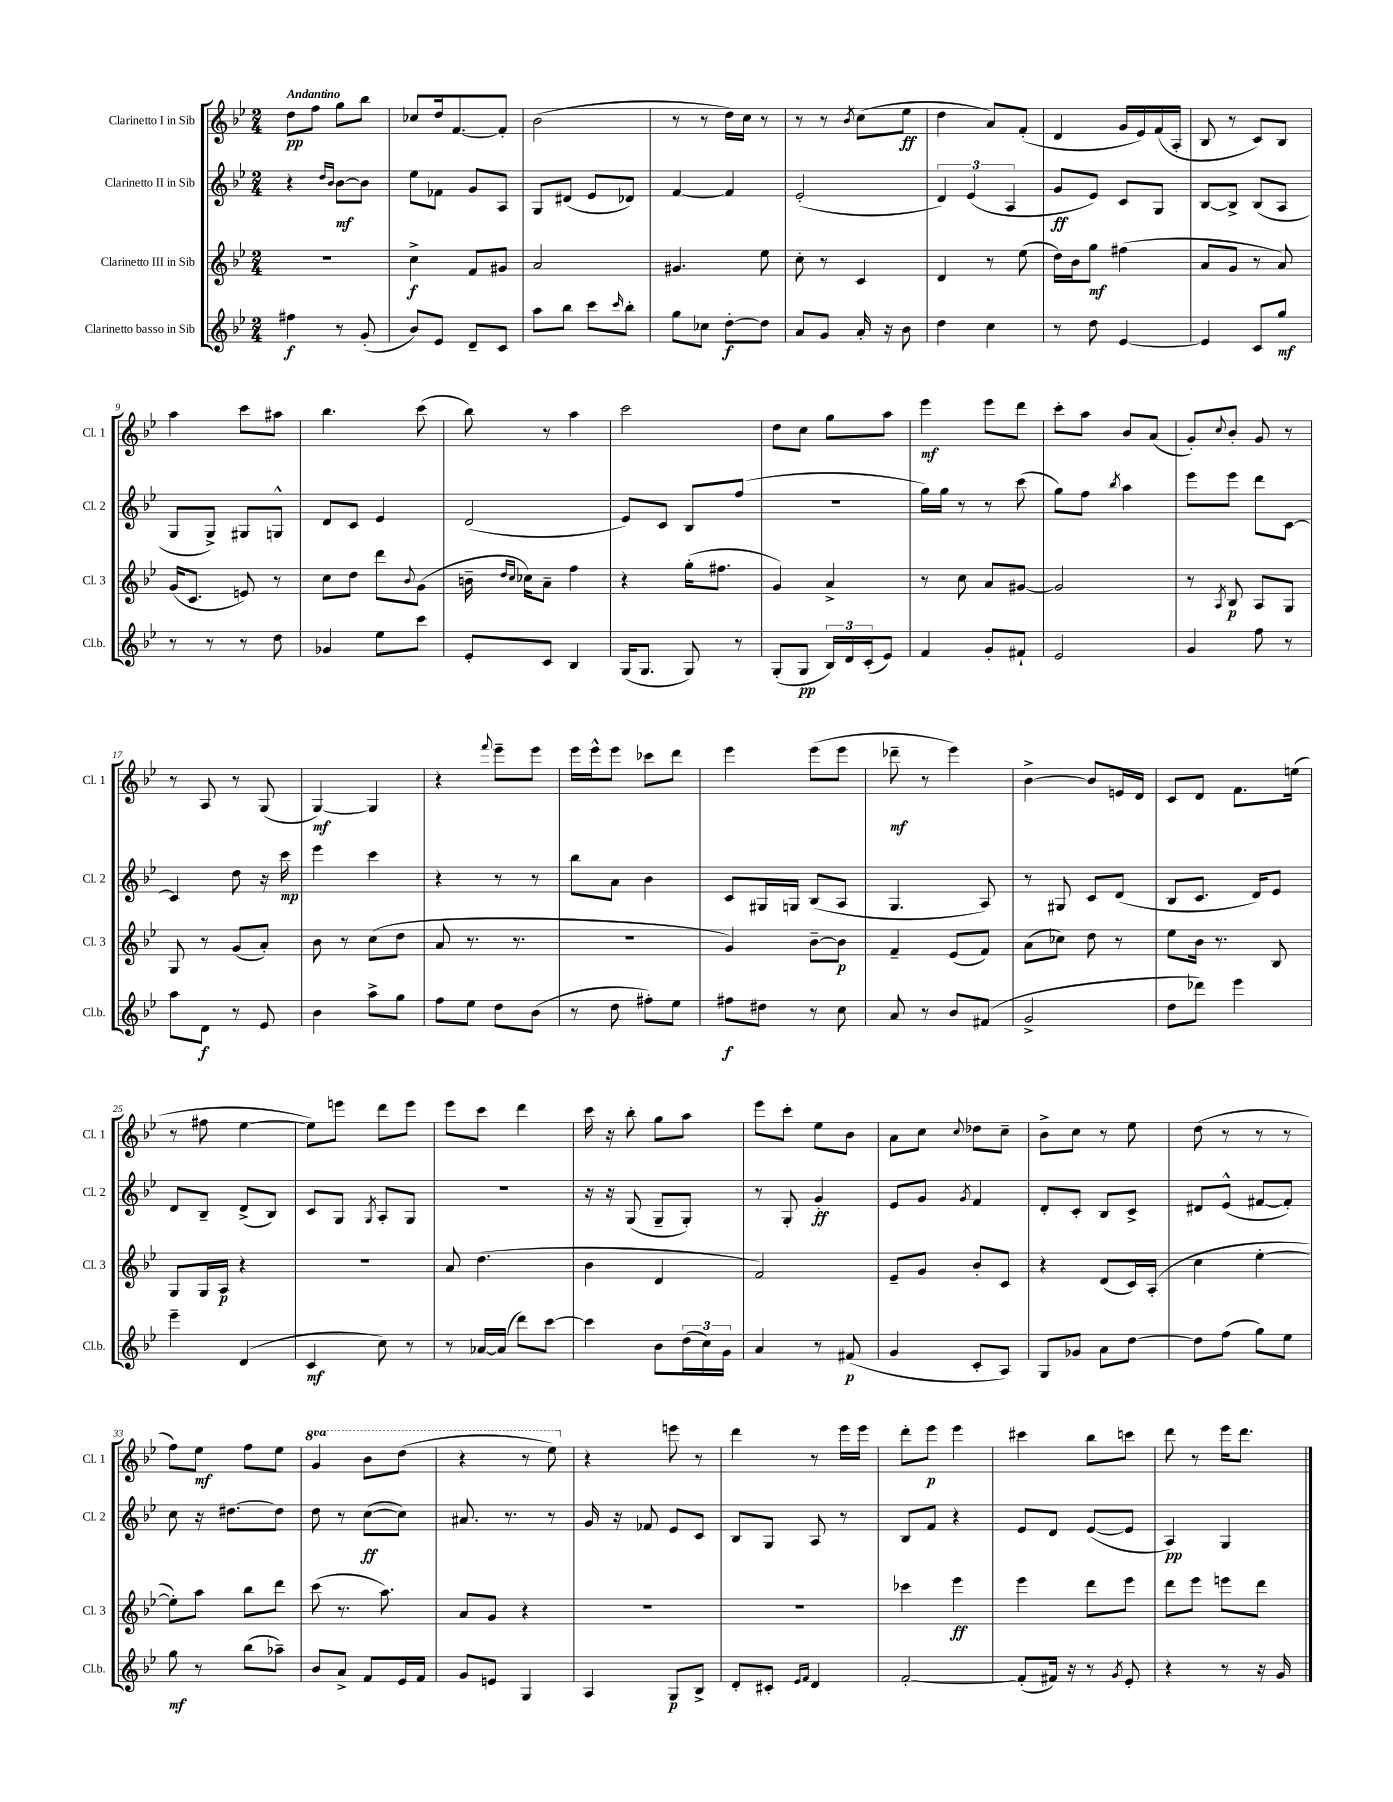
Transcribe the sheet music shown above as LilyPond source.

<<
\new StaffGroup <<
\new Staff = "s0" \with { instrumentName = "Clarinetto I in Sib" shortInstrumentName = "Cl. 1" } {
    \clef treble \key bes \major \numericTimeSignature \time 2/4 \set Staff.ottavationMarkups = #ottavation-simple-ordinals \tempo "Andantino"
    d''8\pp f''8 g''8 bes''8 |
    ces''8 d''16 f'8.~ f'8-. |
    bes'2( |
    r8 r8 d''16) c''16 r8 |
    r8 r8 \acciaccatura { bes'8 } c''8( ees''8\ff |
    d''4 a'8) f'8-.( |
    d'4 g'16 ees'16) f'16( a16-. |
    bes8 r8 c'8) bes8 |
    a''4 c'''8 ais''8 |
    bes''4. c'''8( |
    bes''8) r8 a''4 |
    c'''2 |
    d''8 c''8 g''8 a''8 |
    ees'''4\mf ees'''8 d'''8 |
    c'''8-. a''8 bes'8 a'8( |
    g'8-.) \appoggiatura { c''8 } bes'8-. g'8 r8 |
    r8 a8 r8 g8( |
    g4~\mf) g4 |
    r4 \appoggiatura { f'''8 } ees'''8-- ees'''8 |
    ees'''16 ees'''16-^ ees'''8 ces'''8 d'''8 |
    ees'''4 ees'''8( ees'''8 |
    des'''8--\mf r8 ees'''4) |
    bes'4~-> bes'8 e'16 d'16 |
    c'8 d'8 f'8. e''16( |
    r8 fis''8 ees''4~ |
    ees''8) e'''8 d'''8 e'''8 |
    ees'''8 c'''8 d'''4 |
    c'''16 r16 bes''8-. g''8 a''8 |
    ees'''8 c'''8-. ees''8 bes'8 |
    a'8 c''8 \appoggiatura { c''8 } des''8 c''8-- |
    bes'8-> c''8 r8 ees''8 |
    d''8( r8 r8 r8 |
    f''8) ees''8\mf f''8 ees''8 |
    \ottava #1 g''4 bes''8 d'''8( |
    r4 r8 ees'''8) \ottava #0 |
    r4 e'''8 r8 |
    d'''4 r8 ees'''16 ees'''16 |
    d'''8-. ees'''8\p ees'''4 |
    cis'''4 bes''8 c'''8 |
    d'''8 r8 ees'''16 d'''8. \bar "|." |
}
\new Staff = "s1" \with { instrumentName = "Clarinetto II in Sib" shortInstrumentName = "Cl. 2" } {
    \clef treble \key bes \major \numericTimeSignature \time 2/4
    r4 \grace { d''16 bes'16 } bes'8~\mf bes'8 |
    ees''8 fes'8 g'8 a8 |
    g8 dis'8( ees'8 des'8) |
    f'4~ f'4 |
    ees'2-.( |
    \tuplet 3/2 { d'4) ees'4( a4 } |
    g'8\ff ees'8) c'8 g8 |
    bes8~ bes8-> bes8( a8 |
    g8 g8->) gis8 g8-^ |
    d'8 c'8 ees'4 |
    d'2( |
    ees'8) c'8 bes8 f''8( |
    r2 |
    g''16) g''16 r8 r8 c'''8( |
    g''8) f''8 \acciaccatura { bes''8 } a''4 |
    ees'''8 ees'''8 d'''8 c'8~ |
    c'4 d''8 r16 c'''16\mp |
    ees'''4 c'''4 |
    r4 r8 r8 |
    bes''8 a'8 bes'4 |
    c'8 gis16 g16 bes8( a8 |
    g4. a8) |
    r8 gis8 c'8 d'8( |
    bes8 c'8. d'16) ees'8 |
    d'8 bes8-- d'8->( bes8) |
    c'8 g8 \acciaccatura { g8 } a8-. g8 |
    R2 |
    r16 r16 g8( g8-- g8-.) |
    r8 g8-. g'4-.\ff |
    ees'8 g'8 \acciaccatura { g'8 } f'4 |
    d'8-. c'8-. bes8 c'8-> |
    dis'8 ees'8-^( fis'8~ fis'8-.) |
    c''8 r16 dis''8.~ dis''8 |
    d''8 r8 c''8~\ff( c''8) |
    ais'8. r8. r8 |
    g'16 r16 fes'8 ees'8 c'8 |
    bes8 g8 a8 r8 |
    bes8 f'8 r4 |
    ees'8 d'8 ees'8~( ees'8 |
    a4\pp) g4 \bar "|." |
}
\new Staff = "s2" \with { instrumentName = "Clarinetto III in Sib" shortInstrumentName = "Cl. 3" } {
    \clef treble \key bes \major \numericTimeSignature \time 2/4
    R2 |
    c''4->\f f'8 gis'8 |
    a'2 |
    gis'4. ees''8 |
    c''8-. r8 c'4 |
    d'4 r8 ees''8( |
    d''16) bes'16 g''8\mf fis''4( |
    a'8 g'8 r8 a'8) |
    g'16( c'8. e'8) r8 |
    c''8 d''8 d'''8 \appoggiatura { bes'8 } g'8( |
    b'16-- \grace { d''16 c''16 } ces''16) a'8-- f''4 |
    r4 g''16-.( fis''8. |
    g'4) a'4-> |
    r8 c''8 a'8 gis'8~ |
    gis'2 |
    r8 \acciaccatura { a8 } bes8\p a8 g8 |
    g8 r8 g'8( a'8-.) |
    bes'8 r8 c''8( d''8 |
    a'8 r8. r8. |
    r2 |
    g'4) bes'8~-- bes'8\p |
    f'4-- ees'8( f'8) |
    a'8( ces''8) d''8 r8 |
    ees''8 bes'16 r8. bes8 |
    g8 g16 a16\p r4 |
    R2 |
    a'8 d''4.( |
    bes'4 d'4 |
    f'2) |
    ees'8-- g'8 bes'8-. c'8 |
    r4 d'8( c'16) a16-.( |
    c''4 ees''4~-. |
    ees''8-.) a''8 bes''8 d'''8 |
    c'''8( r8. a''8.) |
    a'8 g'8 r4 |
    R2 |
    R2 |
    ces'''4 ees'''4\ff |
    ees'''4 d'''8 ees'''8 |
    d'''8 ees'''8 e'''8 d'''8 \bar "|." |
}
\new Staff = "s3" \with { instrumentName = "Clarinetto basso in Sib" shortInstrumentName = "Cl.b." } {
    \clef treble \key bes \major \numericTimeSignature \time 2/4
    fis''4\f r8 g'8-.( |
    bes'8) ees'8 d'8-- c'8 |
    a''8 bes''8 c'''8 \grace { c'''16 } bes''8-. |
    g''8 ces''8 d''8~-.\f d''8 |
    a'8 g'8 a'16-. r16 bes'8 |
    d''4 c''4 |
    r8 d''8 ees'4~ |
    ees'4 c'8 g''8\mf |
    r8 r8 r8 d''8 |
    ges'4 ees''8 c'''8 |
    ees'8-. c'8 bes4 |
    g16( g8. g8) r8 |
    g8-.( g8\pp \tuplet 3/2 { bes16) d'16 c'16-.( } ees'8) |
    f'4 g'8-. fis'8-! |
    ees'2 |
    g'4 f''8 r8 |
    a''8 d'8\f r8 ees'8 |
    bes'4 a''8-> g''8 |
    f''8 ees''8 d''8 bes'8( |
    r8 d''8 fis''8-.) ees''8 |
    fis''8\f dis''8 r8 c''8 |
    a'8 r8 bes'8 fis'8( |
    g'2-> |
    d''8 des'''8) ees'''4 |
    ees'''4-- d'4( |
    c'4\mf c''8) r8 |
    r8 aes'16~ aes'16( d'''8) c'''8~ |
    c'''4 bes'8 \tuplet 3/2 { d''16( c''16) g'16 } |
    a'4 r8 fis'8\p( |
    g'4 c'8-. a8) |
    g8 ges'8 a'8 d''8~ |
    d''8 f''8( g''8) ees''8 |
    g''8\mf r8 bes''8( aes''8--) |
    bes'8 a'8-> f'8 ees'16 f'16 |
    g'8 e'8 g4 |
    a4 g8\p bes8-> |
    d'8-. cis'8-. \grace { ees'16 f'16 } d'4 |
    f'2~-. |
    f'8-.( fis'16) r16 r8 \acciaccatura { g'8 } ees'8-. |
    r4 r8 r16 g'16 \bar "|." |
}
>>
>>
